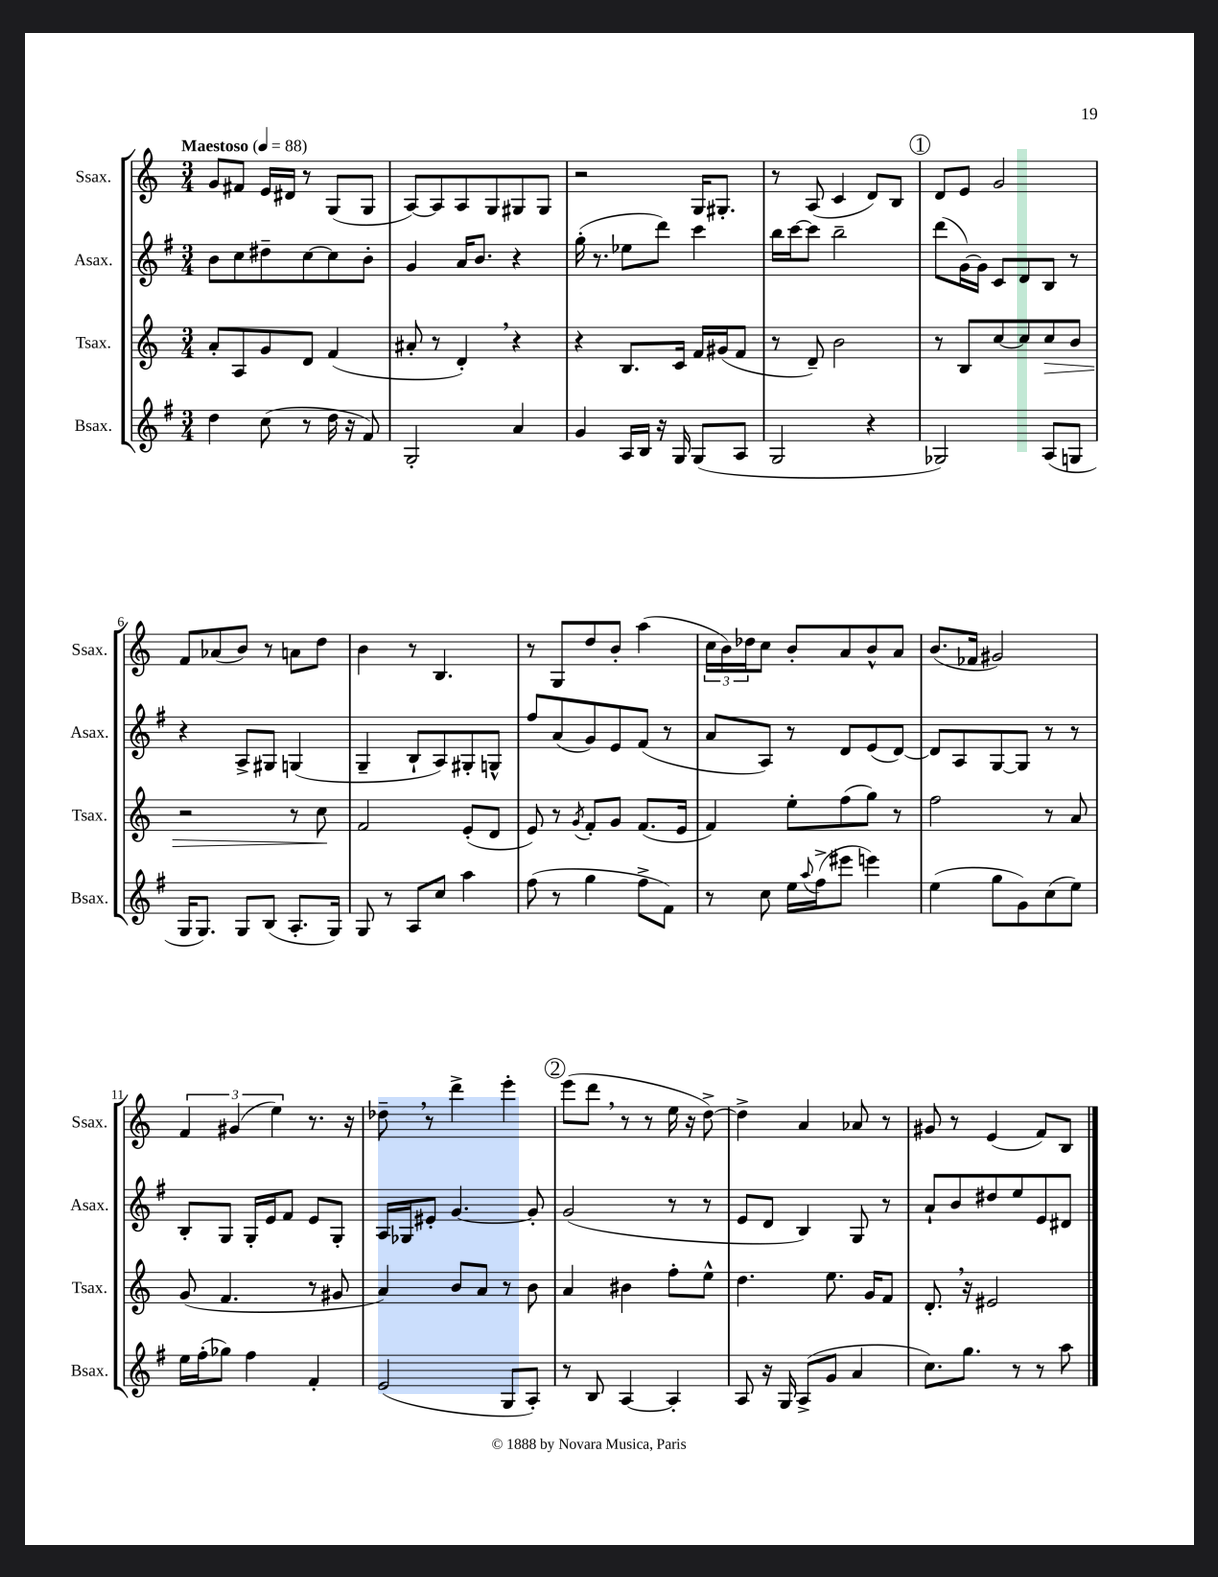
<<
\new StaffGroup <<
\new Staff = "s0" \with { instrumentName = "Ssax." shortInstrumentName = "Ssax." } {
    \clef treble \key c \major \numericTimeSignature \time 3/4 \tempo "Maestoso" 4 = 88
    g'8 fis'8 e'16 dis'16 r8 g8( g8 |
    a8~) a8 a8 g8 gis8 gis8 |
    r2 g16 gis8.-. |
    r8 a8( c'4 d'8) b8 |
    \mark \markup { \circle "1" } d'8 e'8 g'2 |
    f'8 aes'8( b'8) r8 a'8 d''8 |
    b'4 r8 b4. |
    r8 g8 d''8 b'8-. a''4( |
    \tuplet 3/2 { c''16 b'16) des''16 } c''8 b'8-. a'8 b'8-^ a'8 |
    b'8.( fes'16 gis'2) |
    \tuplet 3/2 { f'4 gis'4( e''4) } r8. r16 |
    des''8-- \breathe r8 d'''4-> e'''4-. |
    \mark \markup { \circle "2" } e'''8( d'''8 \breathe r8 r8 e''16 r16 d''8~->) |
    d''4-> a'4 aes'8 r8 |
    gis'8 r8 e'4( f'8) b8 \bar "|." |
}
\new Staff = "s1" \with { instrumentName = "Asax." shortInstrumentName = "Asax." } {
    \clef treble \key g \major \numericTimeSignature \time 3/4
    b'8 c''8 dis''8-- c''8~ c''8 b'8-. |
    g'4 a'16 b'8. r4 |
    g''16-.( r8. ees''8 d'''8) c'''4 |
    b''16 c'''16~ c'''8 b''2-- |
    \mark \markup { \circle "1" } d'''8( g'16~) g'16 c'8 d'8 b8 r8 |
    r4 a8-> gis8 g4( |
    g4-- b8-! a8) gis8-. g8-^ |
    fis''8 a'8( g'8) e'8 fis'8( r8 |
    a'8 a8) r8 d'8 e'8( d'8~) |
    d'8 a8 g8~ g8 r8 r8 |
    b8-. g8 g16-. e'16 fis'8 e'8 g8-. |
    a16 ges16 eis'8-. g'4.~ g'8-. |
    \mark \markup { \circle "2" } g'2( r8 r8 |
    e'8 d'8 b4) g8 r8 |
    a'8-! b'8 dis''8 e''8 e'8 dis'8 \bar "|." |
}
\new Staff = "s2" \with { instrumentName = "Tsax." shortInstrumentName = "Tsax." } {
    \clef treble \key c \major \numericTimeSignature \time 3/4
    a'8-. a8 g'8 d'8 f'4( |
    ais'8-. r8 d'4-.) \breathe r4 |
    r4 b8. c'16 f'16 gis'16( f'8 |
    r8 d'8--) b'2 |
    \mark \markup { \circle "1" } r8 b8 c''8~ c''8 c''8\> b'8 |
    r2 r8 c''8\! |
    f'2 e'8-.( d'8 |
    e'8) r8 \acciaccatura { g'8 } f'8-. g'8 f'8.( e'16 |
    f'4) e''8-. f''8( g''8) r8 |
    f''2 r8 a'8 |
    g'8( f'4. r8 gis'8 |
    a'4) b'8 a'8 r8 b'8 |
    \mark \markup { \circle "2" } a'4 bis'4 f''8-. e''8-^ |
    d''4. e''8. g'16 f'8 |
    d'8.-. \breathe r16 eis'2 \bar "|." |
}
\new Staff = "s3" \with { instrumentName = "Bsax." shortInstrumentName = "Bsax." } {
    \clef treble \key g \major \numericTimeSignature \time 3/4
    d''4 c''8( r8 d''16 r16 fis'8) |
    g2-. a'4 |
    g'4 a16 b16 r16 g16 g8( a8 |
    g2 r4 |
    \mark \markup { \circle "1" } ges2) a8( g8 |
    g16 g8.) g8 b8( a8.-. g16) |
    g8 r8 a8 c''8 a''4 |
    fis''8( r8 g''4 fis''8-> fis'8) |
    r8 c''8 e''16 \appoggiatura { a''8 } fis''16->( eis'''8 e'''4) |
    e''4( g''8 g'8) c''8( e''8) |
    e''16 fis''16-.( ges''8) fis''4 fis'4-. |
    e'2( g8 a8-.) |
    \mark \markup { \circle "2" } r8 b8 a4~ a4-. |
    a8 r16 g16 a8->( g'8 a'4 |
    c''8.) g''8. r8 r8 a''8 \bar "|." |
}
>>
>>
